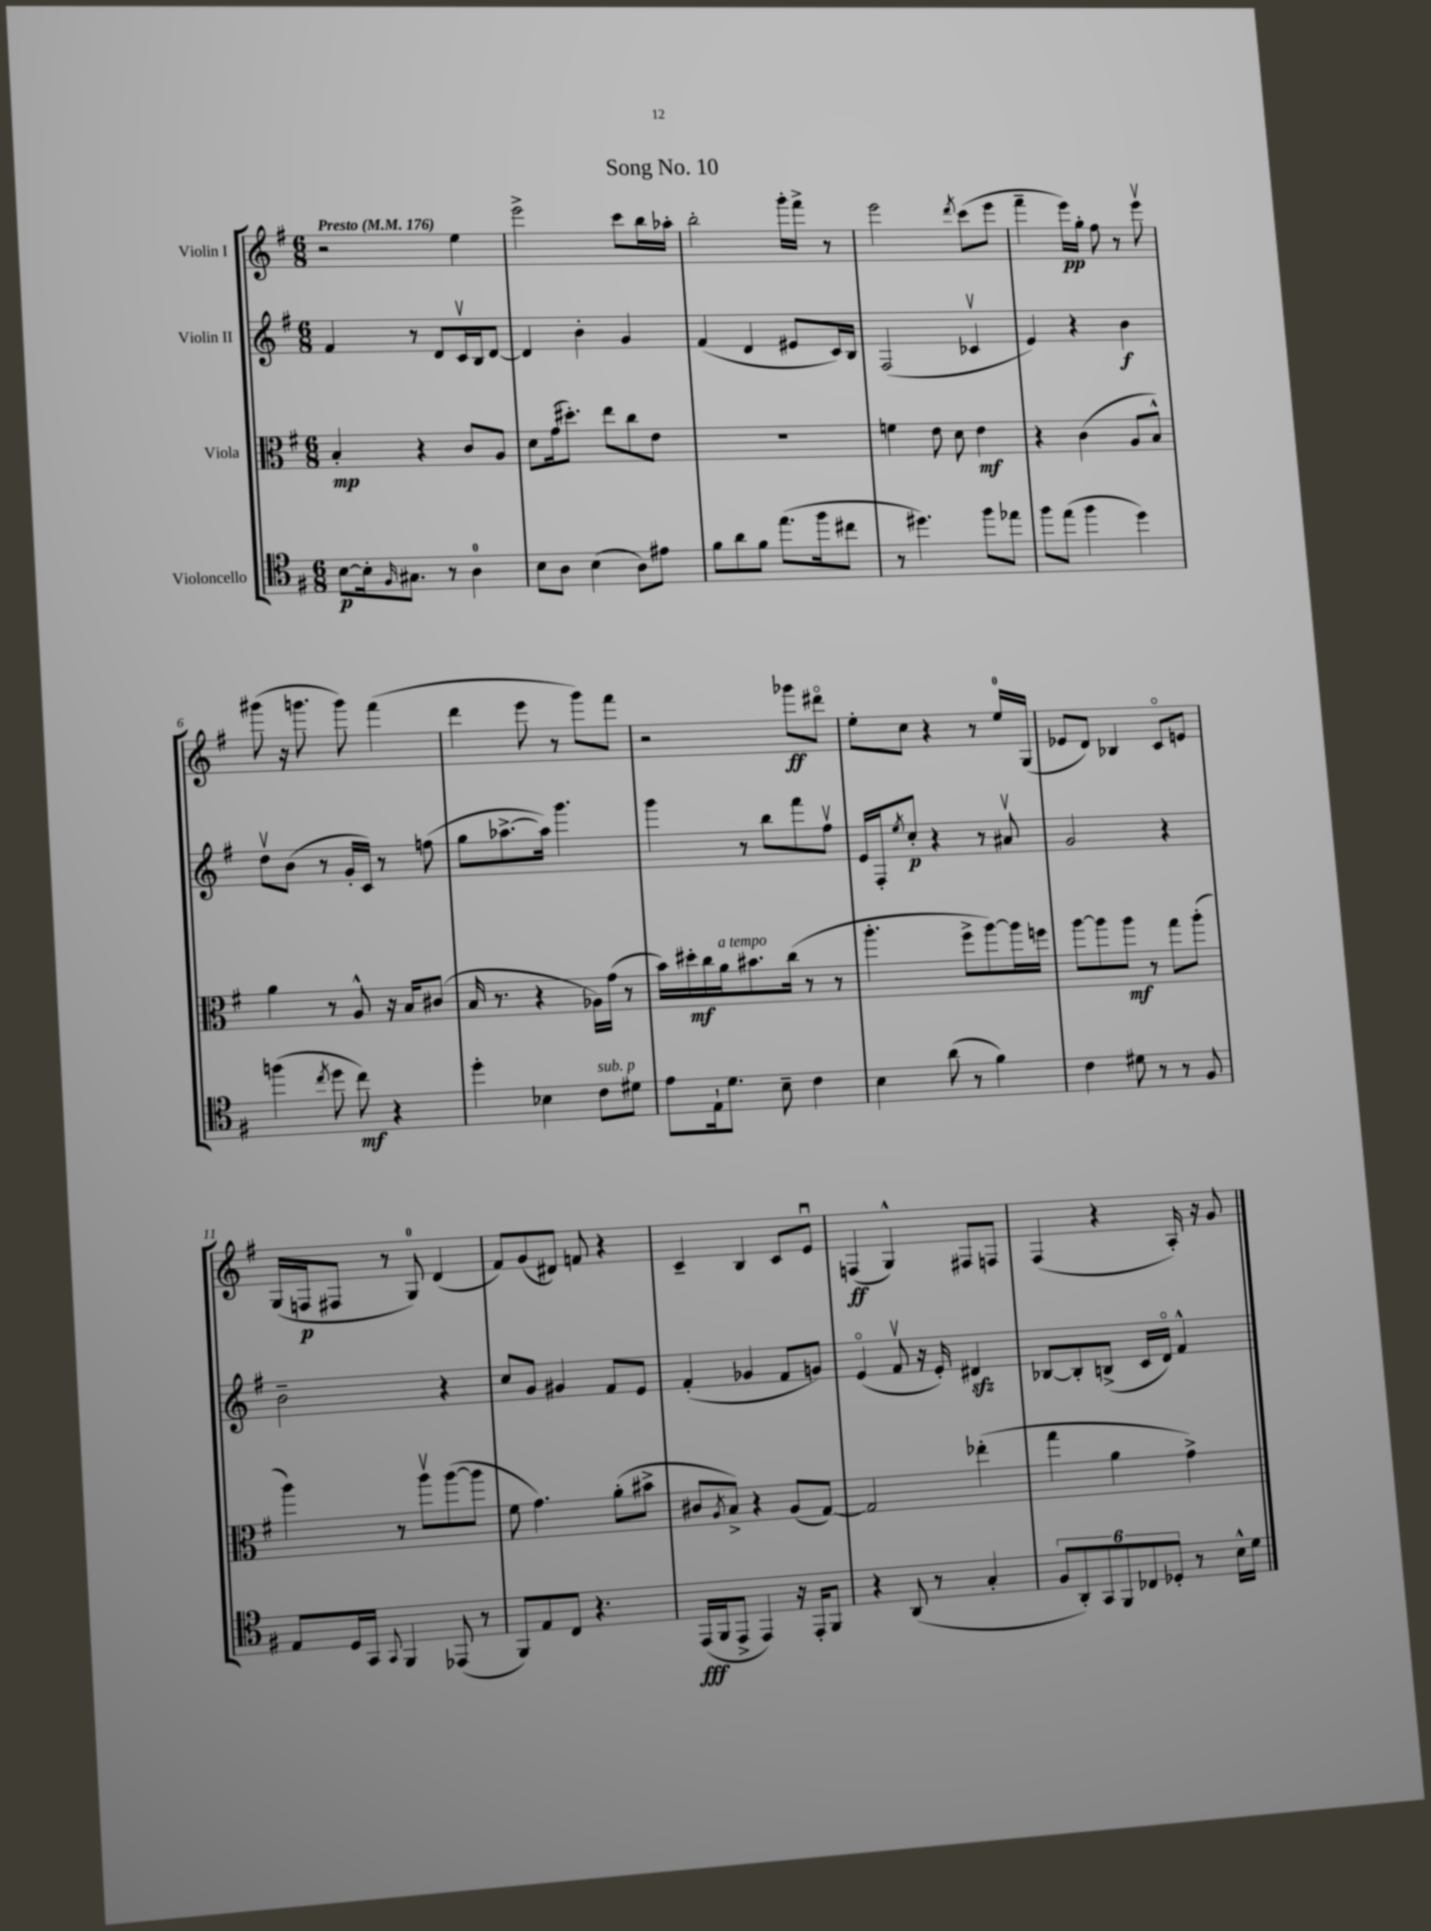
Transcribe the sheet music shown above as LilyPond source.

\header { title = "Song No. 10" }
<<
\new StaffGroup <<
\new Staff = "s0" \with { instrumentName = "Violin I" } {
    \clef treble \key g \major \numericTimeSignature \time 6/8 \tempo "Presto" 4 = 176
    r2 e''4 |
    e'''2-> c'''8 b''16 aes''16-. |
    b''2-. g'''16-. fis'''16-> r8 |
    e'''2 \acciaccatura { d'''8 } c'''8( e'''8 |
    fis'''4-- e'''16\pp) g''16-. fis''8 r8 e'''8\upbow |
    gis'''8( r16 g'''8. g'''8) fis'''4( |
    d'''4 e'''8 r8 g'''8) fis'''8 |
    r2 ges'''8\ff dis'''8\flageolet |
    e''8-. c''8 r4 r8 e''16-0 g16( |
    ees'8 d'8) bes4 c'8\flageolet e'8 |
    g16( f16\p fis8 r8 g8-0) d'4( |
    fis'8) g'8( dis'8) f'8 r4 |
    c'4-- b4 c'8 e'8\downbow |
    f4\ff( g4-^) fis8 f8 |
    fis4( r4 a16-.) r16 g'8 \bar "|." |
}
\new Staff = "s1" \with { instrumentName = "Violin II" } {
    \clef treble \key g \major \numericTimeSignature \time 6/8
    fis'4 r8 d'8 c'16\upbow b16 d'8~ |
    d'4 b'4-. g'4 |
    fis'4( d'4 eis'8 c'16) b16 |
    fis2( ces'4\upbow |
    e'4) r4 b'4\f |
    d''8\upbow b'8( r8 g'16-. c'16) r8 f''8( |
    g''8 aes''8.~-> aes''16) g'''4. |
    g'''4 r8 b''8 fis'''8 fis''8\upbow |
    e'16 fis16-. \acciaccatura { e''8 } c''8-.\p r4 r8 ais'8\upbow |
    g'2 r4 |
    b'2-- r4 |
    c''8 g'8 gis'4 fis'8 e'8 |
    fis'4-.( ges'4 fis'8 g'8) |
    e'4\flageolet( fis'8\upbow r16 e'16-.) dis'4\sfz |
    bes8~ bes8-. b8->( c'16 d'16\flageolet) fis'4-^ \bar "|." |
}
\new Staff = "s2" \with { instrumentName = "Viola" } {
    \clef alto \key g \major \numericTimeSignature \time 6/8
    b4-.\mp r4 c'8 a8 |
    d'8 g'16( dis''8.-.) e''8 c''8 e'8 |
    R2. |
    f'4 e'8 d'8 e'4\mf |
    r4 c'4( a8 b8-^) |
    a'4 r8 a8-^ r16 b16 cis'8( |
    b16 r8. r4 aes16) g'16( r8 |
    b'16) dis''16-.\mf c''16 a'16^\markup { \italic "a tempo" } bis'8. c''16( r8 r8 |
    a''4.-. fis''8-> a''8~) a''16 f''16 |
    a''8~ a''8 a''8\mf r8 g''8 a''8-.( |
    a''4) r8 a''8\upbow a''8~( a''8 |
    fis'8 g'4.) a'8-.( bis'8-> |
    cis'8 \acciaccatura { a8 } b8->) r4 a8( g8~) |
    g2 ees''4-.( |
    g''4 a'4 g'4->) \bar "|." |
}
\new Staff = "s3" \with { instrumentName = "Violoncello" } {
    \clef tenor \key g \major \numericTimeSignature \time 6/8
    b8~\p b16-. \grace { fis16 } gis8. r8 a4-0 |
    b8 a8 b4( a8) eis'8 |
    fis'8 a'8 fis'8 e''8.( fis''16 cis''8 |
    r8 dis''4.) fis''8 ees''8 |
    fis''8 e''8( fis''4 d''4) |
    f''4( \acciaccatura { c''8 } d''8 c''8\mf) r4 |
    d''4-. bes4 c'8^\markup { \italic "sub. p" } dis'8 |
    e'8 e16-! d'8. b8-- c'4 |
    b4 a'8( r8 fis'4) |
    c'4 dis'8 r8 r8 fis8 |
    e8 d16 g,16 \appoggiatura { g,8 } fis,4 ees,8( r8 |
    fis,8) e8 c8 r4. |
    e,16\fff( fis,16 e,8-> e,4) r16 e,16-. fis,8 |
    r4 a,8( r8 g4-. |
    \tuplet 6/4 { fis8 a,8-.) g,8 fis,8 ces8 des8-. } r8 b16-^ d'16 \bar "|." |
}
>>
>>
